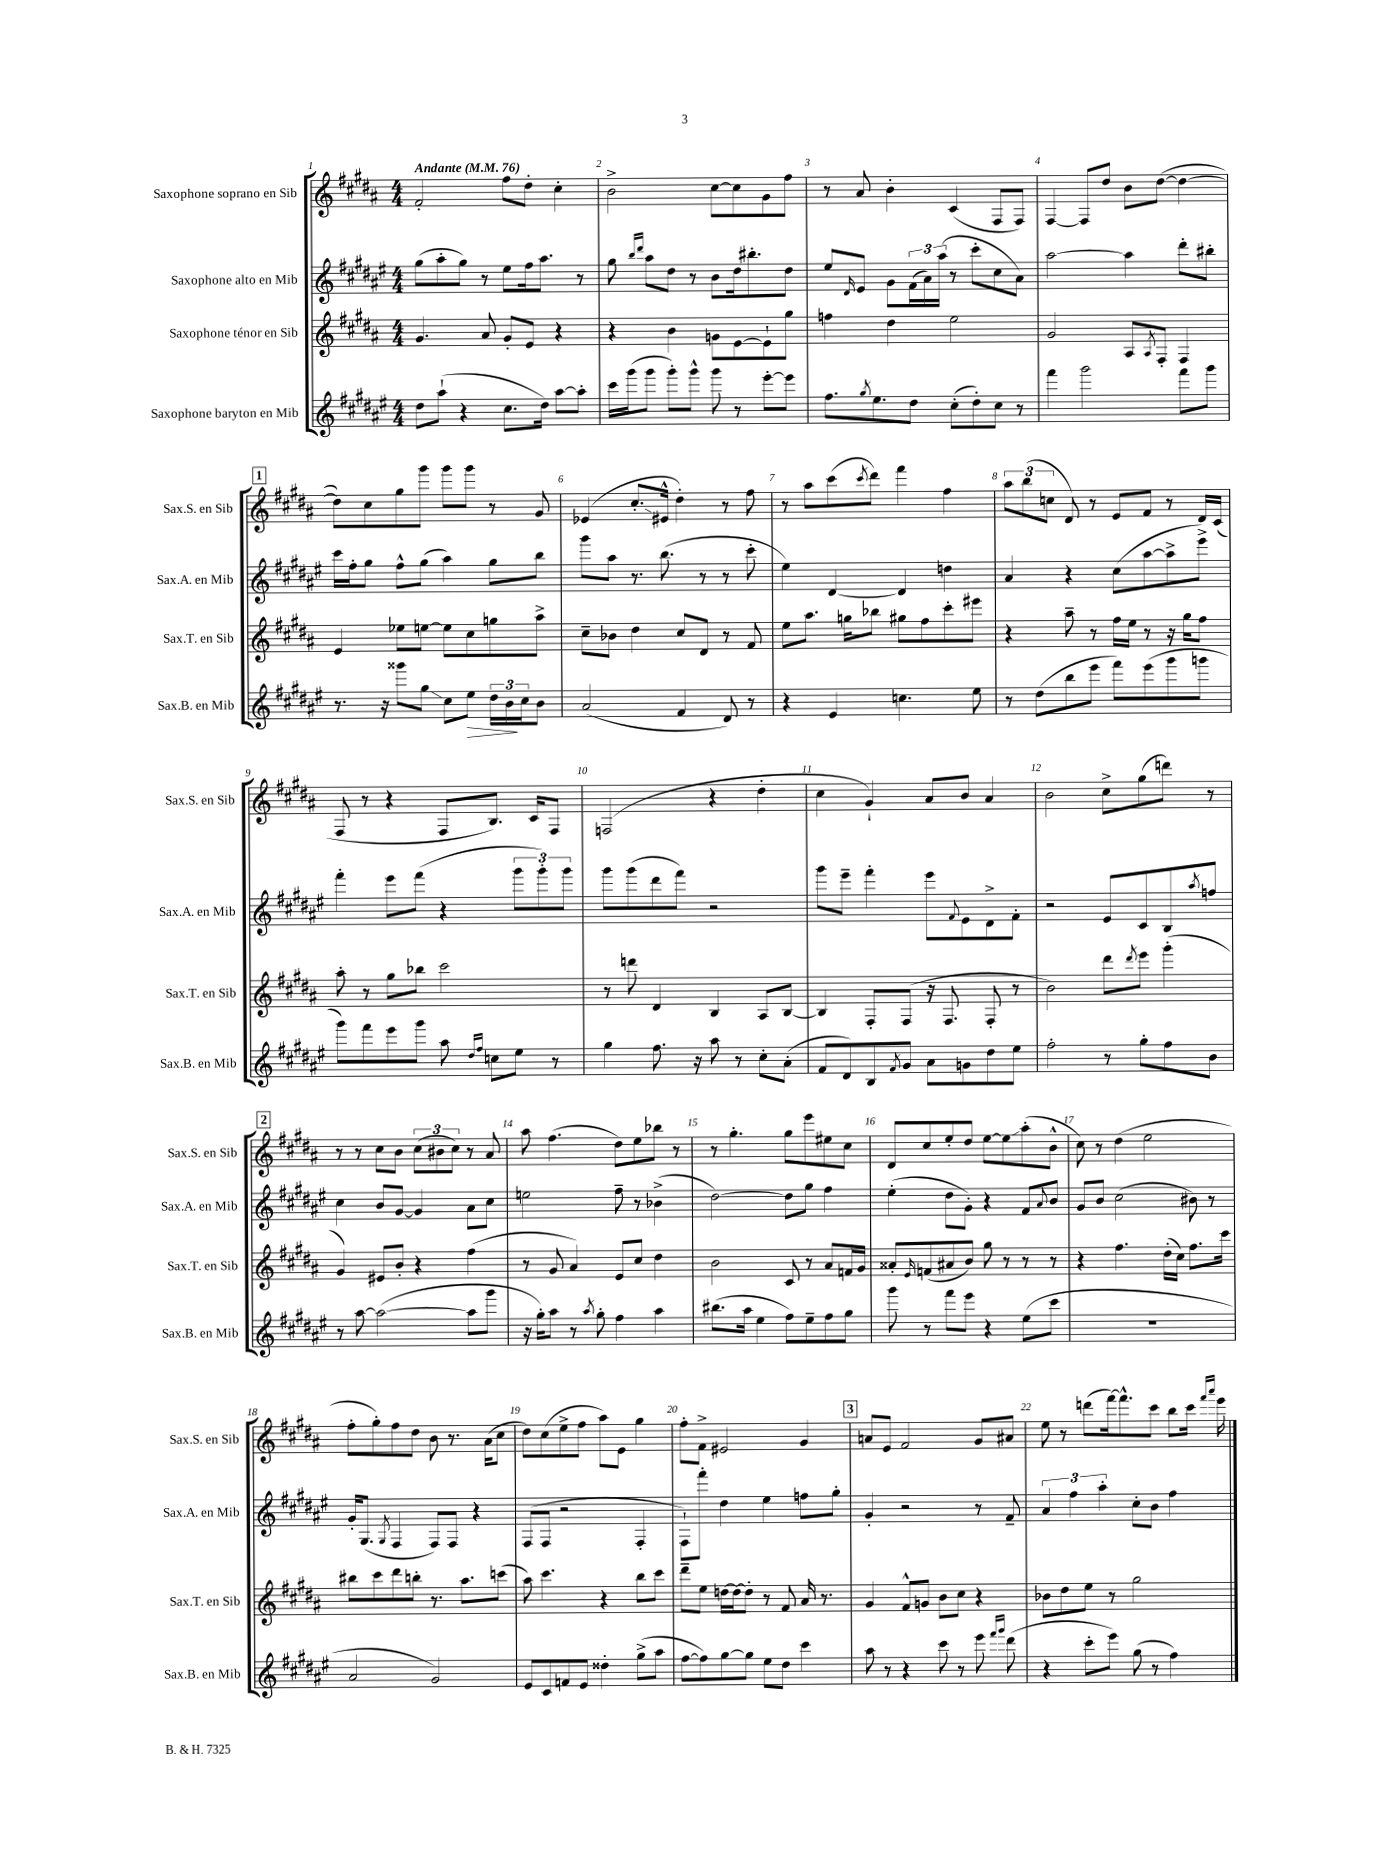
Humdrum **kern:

**kern	**kern	**kern	**kern
*staff4	*staff3	*staff2	*staff1
*clefG2	*clefG2	*clefG2	*clefG2
*k[f#c#g#d#a#e#]	*k[f#c#g#d#a#]	*k[f#c#g#d#a#e#]	*k[f#c#g#d#a#]
*M4/4	*M4/4	*M4/4	*M4/4
*MM76	*MM76	*MM76	*MM76
8dd#	4.g#	(8gg#	2f#'
(8aa#`	.	8aa#'	.
4r	.	8gg#)	.
.	8a#	8r	.
8.cc#	8g#'	8ee#	8ff#
.	8e	16ff#	8dd#'
16dd#)	.	8.aa#	.
[8aa#	4r	.	4cc#'
8aa#']	.	8r	.
=	=	=	=
16ccc#	4r	8gg#	2b^
(16ggg#	.	.	.
.	.	16qqbb	.
.	.	16qqddd#	.
8ggg#	.	8aa#	.
8ggg#')	4b	8dd#	.
8ggg#^^	.	8r	.
8ggg#	8g	8b	[8cc#
8r	[8e	16dd#	8cc#]
.	.	8.bb#'	.
[8eee#'	8e`]	.	8g#
8eee#]	8gg#	8dd#	8ff#
=	=	=	=
8.ff#	4ff	8ee#	8r
.	.	16qqd#	.
.	.	8e#	8a#
8qgg#	.	.	.
8.ee#	.	.	.
.	4dd#	8g#	4b'
8dd#	.	(24f#	.
.	.	24a#)	.
.	.	(24aa#	.
(8cc#'	2ee	8r	(4c#
8dd#')	.	8ccc#'	.
8cc#	.	8cc#	8F#
8r	.	8a#)	8F#)
=	=	=	=
4fff#	2g#	[2aa#	[4F#
2ggg#	.	.	8F#]
.	.	.	8dd#
.	8A#	4aa#]	8b
.	8qA#	.	.
.	8F#'	.	([8dd#
8fff#	4F#	8ddd#'	4dd#_
8ggg#	.	8bb#'	.
=	=	=	=
8.r	4e	16ccc#	8dd#])
.	.	16ff#'	.
.	.	8gg#	8cc#
16r	.	.	.
8ggg##	8ee-	8ff#^^	8gg#
8gg#	[8ee	(8gg#	8ggg#
8cc#	8ee]	4aa#)	8ggg#
8ee#	8cc#	.	8ggg#
24dd#	8gg	8gg#	8r
24b	.	.	.
24cc#	.	.	.
8b	8aa#^	8bb	8g#
=	=	=	=
(2a#	8cc#~	8ggg#	(4e-
.	8b-	8aa#	.
.	4dd#	8.r	8.cc#'
.	.	(8.bb	16e#^^
4f#	8cc#	.	4dd#')
.	8d#	8r	.
8d#)	8r	8r	8r
8r	8f#	8ccc#'	8ff#
=	=	=	=
4r	8ee	4ee#)	8r
.	8.aa#	.	8aa#
4e#	.	[4d#	(8ccc#
.	16gg	.	.
.	.	.	8qccc#
.	8bb-	.	8ddd#)
4.cc	8gg#	4d#]	4fff#
.	8ff#	.	.
.	8ccc#'	4dd	4ff#
8ee#	8eee#	.	.
=	=	=	=
8r	4r	4a#	12aa#
.	.	.	(12bb
(8dd#	.	.	.
.	.	.	12cc
8bb	8aa#~	4r	8d#)
8eee#	8r	.	8r
8fff#)	16ff#	(8cc#	8e
.	16ee	.	.
(8eee#	8r	[8aa#	8f#
8ggg#	16r	8aa#^]	8r
.	16gg#	.	.
8ggg	8ff#	8eee#^)	16d#
.	.	.	(16c#
=	=	=	=
8ggg#)	8aa#'	4fff#'	8F#
8fff#	8r	.	8r
8eee#	8gg#	8eee#	4r
8ggg#	8bb-	(8fff#	.
8aa#	2ccc#	4r	8F#
16qqdd#	.	.	.
16qqff#	.	.	.
8cc	.	.	8.B)
8ee#	.	12ggg#	.
.	.	.	16c#
.	.	12ggg#')	.
8r	.	.	8F#
.	.	12ggg#	.
=	=	=	=
4gg#	8r	8ggg#	(2F
.	8ddd	(8ggg#	.
8.ff#	4d#	8ddd#	.
.	.	8fff#)	.
16r	.	.	.
8aa#	4B	2r	4r
8r	.	.	.
8cc#'	8A#	.	4dd#'
(8a#'	[8B	.	.
=	=	=	=
8f#	4B]	8ggg#	4cc#
8d#)	.	8eee#~	.
8B	8F#'	4fff#'	4g#`)
8qf#	.	.	.
8g#	(8F#	.	.
8a#	16r	8eee#	8a#
.	8.F#	.	.
.	.	8qqf#	.
8g	.	8e#	8b
8dd#	8F#'	8d#^	4a#
8ee#	8r	8f#'	.
=	=	=	=
2ff#'	2b)	2r	2b
8r	8ddd#	8e#	8cc#^
.	8qddd#	.	.
8gg#'	8eee	8c#	(8gg#
8ff#	(4ggg#'	8B	8ddd)
.	.	8qaa#	.
8b	.	8ff	8r
=	=	=	=
8r	4g#)	4cc#	8r
[8aa#	.	.	8r
(2aa#_	8e#	8b	8cc#
.	8b'	[8g#	8b
.	4r	4g#]	(12cc#
.	.	.	12b#
.	.	.	12cc#)
8aa#]	(4ff#	8a#	8r
8ggg#	.	8cc#	8a#
=	=	=	=
16r	8r	2ee	8aa#
16gg#')	.	.	.
8aa#	8g#	.	(4.ff#
8r	4a#)	.	.
8qaa#	.	.	.
8gg#'	.	.	.
4ff#	8e	8ff#~	8dd#)
.	8cc#	8r	8ee
4aa#	4dd#	(4b-^	8bb-
.	.	.	8r
=	=	=	=
(8.bb#	2b	[2dd#)	8r
.	.	.	4.gg#'
16aa#	.	.	.
4ee#	.	.	.
8ff#)	8c#	8dd#]	8gg#
8ee#~	8r	8gg#	8eee
8ff#	8a#	4ff#	8ee#
8gg#	16f	.	8cc#
.	16g#	.	.
=	=	=	=
8ggg#	8a##'	(4ee#'	8d#
.	16qqe	.	.
8r	(8f	.	8cc#
8fff#	8a#	8dd#	8ee'
8eee#	8b)	8g#')	8dd#
4r	8gg#	4r	[8ee
.	8r	.	8ee]
(8ee#	8r	8f#	(8aa#'
.	.	8qqa#	.
8ccc#	8r	8b	8b^^
=	=	=	=
1r	4r	8g#	8cc#)
.	.	8b	8r
.	4.ff#	(2cc#	(4dd#
.	.	.	2ee
.	(16dd#'	.	.
.	16cc#)	.	.
.	8.ff#	8b#)	.
.	.	8r	.
.	16ccc#	.	.
=	=	=	=
2a#	8bb#	16g#'	8ff#'
.	.	(8.G#	.
.	8ccc#	.	8gg#')
.	.	8qG#	.
.	8ddd#	4F#	8ff#
.	8bb'	.	8dd#
2g#)	8.r	8F#)	8b
.	.	8F#	8.r
.	8.aa#	.	.
.	.	4r	.
.	.	.	(16a#
.	(8ccc	.	8cc#
=	=	=	=
8e#	8aa#)	(8F#	8dd#)
8c#	4.ccc#	8F#	(8cc#
8f	.	2r	8ee^
8e#	.	.	8ff#
4dd##'	4r	.	8aa#)
.	.	.	8e
(8gg#^	8bb	4F#'	4gg#
8aa#	8ccc#	.	.
=	=	=	=
[8ff#	8ddd#~	8F#`)	8ff#'
8ff#])	8ee	8fff#'	8f#^
[8gg#	[16dd	4dd#	2e#
.	16dd_	.	.
8gg#]	8dd']	.	.
8ee#	8r	4ee#	.
8dd#	8f#	.	.
4ccc#	16a#	8ff	4g#
.	8.r	.	.
.	.	8gg#'	.
=	=	=	=
8aa#	4g#	4g#'	8a
8r	.	.	8e
4r	8f#^^	2r	2f#
.	8g	.	.
8ccc#	8b	.	.
8r	8cc#	.	.
8eee#	4r	8r	8g#
16qqfff#	.	.	.
16qqggg#	.	.	.
(8ddd#	.	8f#~	8a#
=	=	=	=
4r	8b-	6a#	8ee
.	8dd#	.	8r
.	.	6ff#	.
8ccc#'	8ee	.	(8ddd
.	.	6aa#'	.
8eee#)	8r	.	[16fff#)
.	.	.	8.fff#^^]
(8gg#	2gg#	8cc#'	.
8r	.	8b	8ccc#
4ff#)	.	4ff#	8bb
.	.	.	16ccc#
.	.	.	16qqfff#
.	.	.	16qqaaa#
.	.	.	16eee
==	==	==	==
*-	*-	*-	*-
